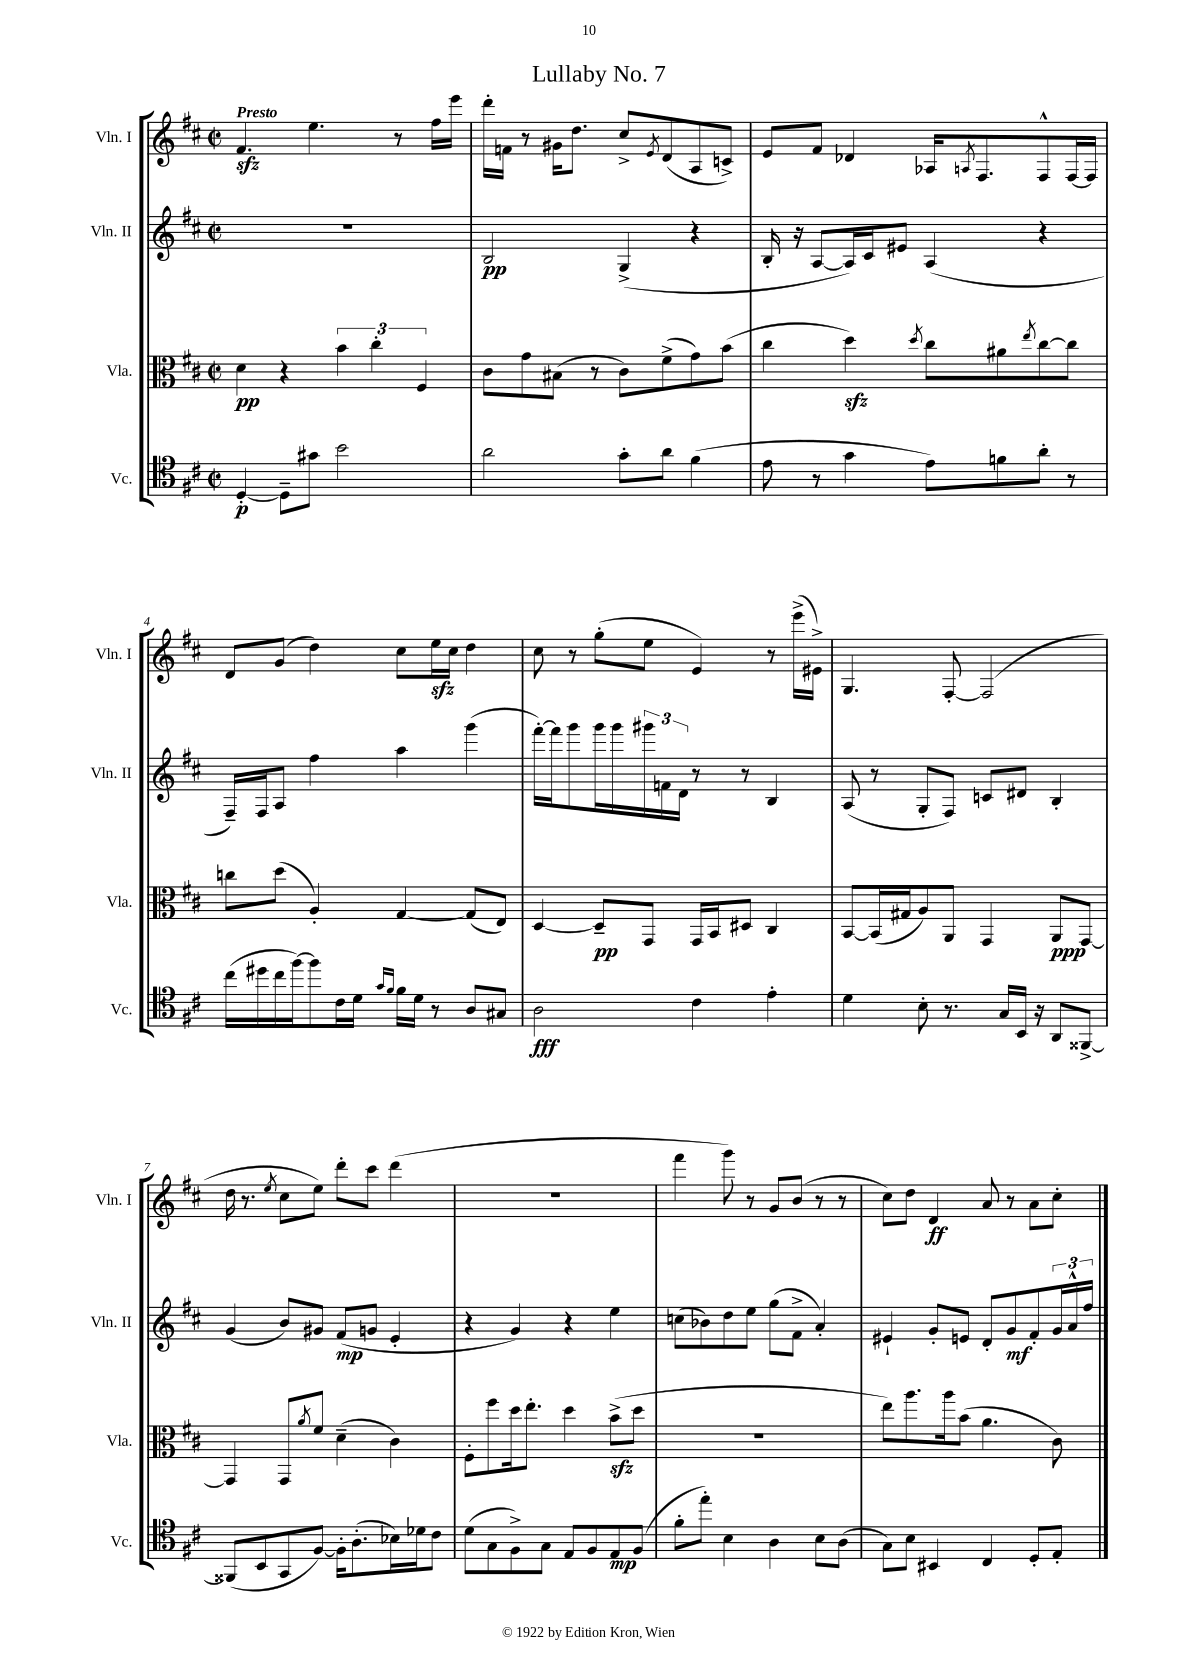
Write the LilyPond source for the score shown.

\header { title = "Lullaby No. 7" }
<<
\new StaffGroup <<
\new Staff = "s0" \with { instrumentName = "Vln. I" shortInstrumentName = "Vln. I" } {
    \clef treble \key d \major \defaultTimeSignature \time 2/2 \tempo "Presto"
    fis'4.\sfz e''4. r8 fis''16 e'''16 |
    d'''16-. f'16 r8 gis'16 d''8. cis''8-> \acciaccatura { e'8 } d'8( a8 c'8->) |
    e'8 fis'8 des'4 aes16 \acciaccatura { a8 } fis8. fis8-^ fis16~ fis16 |
    d'8 g'8( d''4) cis''8 e''16\sfz cis''16 d''4 |
    cis''8 r8 g''8-.( e''8 e'4) r8 e'''16->( eis'16->) |
    g4. fis8~-. fis2( |
    d''16 r8. \acciaccatura { e''8 } cis''8 e''8) d'''8-. cis'''8 d'''4( |
    R1 |
    fis'''4 g'''8) r8 g'8 b'8( r8 r8 |
    cis''8) d''8 d'4\ff a'8 r8 a'8 cis''8-. \bar "|." |
}
\new Staff = "s1" \with { instrumentName = "Vln. II" shortInstrumentName = "Vln. II" } {
    \clef treble \key d \major \defaultTimeSignature \time 2/2
    R1 |
    b2\pp g4->( r4 |
    b16-. r16 a8~ a16) cis'16 eis'8 a4( r4 |
    fis16--) fis16 a8 fis''4 a''4 g'''4( |
    fis'''16~-.) fis'''16 g'''8 g'''16 g'''16 \tuplet 3/2 { gis'''16 f'16 d'16 } r8 r8 b4 |
    a8( r8 g8-. fis8) c'8 dis'8 b4-. |
    g'4( b'8) gis'8 fis'8\mp( g'8 e'4-. |
    r4 g'4) r4 e''4 |
    c''8( bes'8) d''8 e''8 g''8( fis'8-> a'4-.) |
    eis'4-! g'8-. e'8 d'8-. g'8\mf fis'8-. \tuplet 3/2 { g'16 a'16-^ fis''16 } \bar "|." |
}
\new Staff = "s2" \with { instrumentName = "Vla." shortInstrumentName = "Vla." } {
    \clef alto \key d \major \defaultTimeSignature \time 2/2
    d'4\pp r4 \tuplet 3/2 { b'4 cis''4-. fis4 } |
    cis'8 g'8 bis8( r8 cis'8) fis'8->( g'8) b'8( |
    cis''4 d''4\sfz) \acciaccatura { d''8 } cis''8 ais'8 \acciaccatura { e''8 } cis''8~ cis''8 |
    c''8 d''8( a4-.) g4~ g8( e8) |
    d4~ d8--\pp g,8 g,16 b,16 dis8 cis4 |
    b,8~ b,16( gis16 a8) a,8 g,4 a,8\ppp g,8~ |
    g,4 g,8 \acciaccatura { a'8 } fis'8 d'4--( cis'4) |
    fis8-. fis''8 d''16 e''8.-. d''4 b'8->\sfz( d''8 |
    R1 |
    e''8) a''8. a''16 b'8( a'4. cis'8) \bar "|." |
}
\new Staff = "s3" \with { instrumentName = "Vc." shortInstrumentName = "Vc." } {
    \clef tenor \key d \major \defaultTimeSignature \time 2/2
    d4~-.\p d8-- gis'8 b'2 |
    a'2 g'8-. a'8 fis'4( |
    e'8 r8 g'4 e'8) f'8 a'8-. r8 |
    cis''16( dis''16 cis''16 fis''16~) fis''8 cis'16 d'16 \grace { g'16 fis'16 } fis'16 d'16 r8 a8 gis8 |
    a2\fff cis'4 e'4-. |
    d'4 b8-. r8. g16 b,16 r16 a,8 fisis,8~-> |
    fisis,8( b,8 g,8 fis8~) fis16-. a8.-.( bes16) des'16 cis'8 |
    d'8( g8 fis8->) g8 e8 fis8 e8\mp fis8( |
    fis'8-. e''8-.) b4 a4 b8 a8( |
    g8) b8 bis,4 cis4 d8-. e8-. \bar "|." |
}
>>
>>
